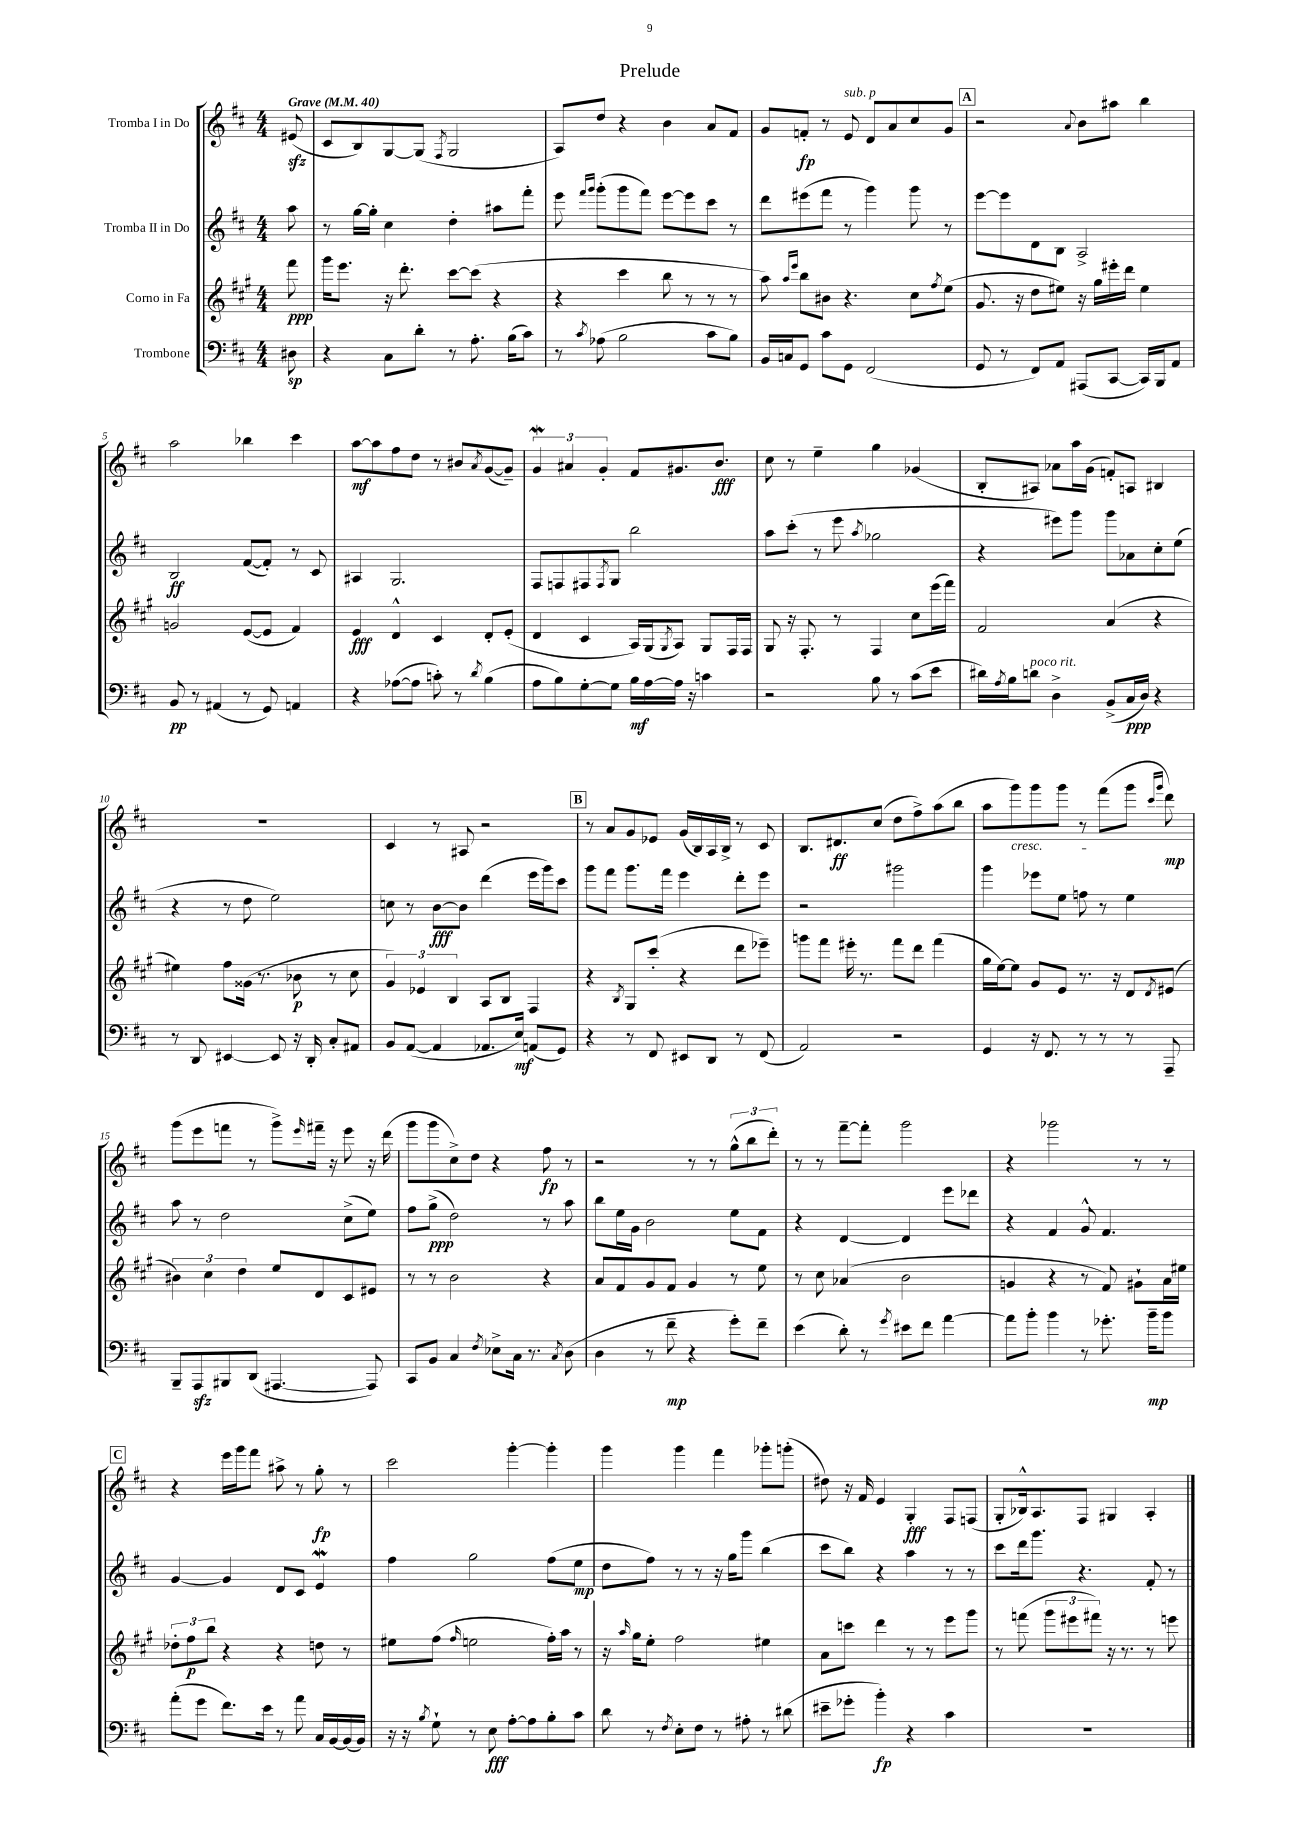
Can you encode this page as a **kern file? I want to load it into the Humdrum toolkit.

**kern	**kern	**kern	**kern
*staff4	*staff3	*staff2	*staff1
*clefF4	*clefG2	*clefG2	*clefG2
*k[f#c#]	*k[f#c#g#]	*k[f#c#]	*k[f#c#]
*M4/4	*M4/4	*M4/4	*M4/4
*MM40	*MM40	*MM40	*MM40
8D#	8fff#	8aa	(8e#
=	=	=	=
4r	16ggg#	8r	8c#
.	8.eee	.	.
.	.	[16gg	8B)
.	.	16gg']	.
8C#	16r	4cc#	[8G
.	8.ddd'	.	.
8d'	.	.	(8G]
.	.	.	8qF#
8r	[8ccc#	4dd'	2G
8.A'	(8ccc#]	.	.
.	4r	8aa#	.
(16B	.	.	.
8c#)	.	8fff#'	.
=	=	=	=
8r	4r	8eee	8A)
.	.	16qqfff#	.
8qc#	.	16qqggg	.
(8A-	.	(8ggg'	8dd
2B	4ccc#	8ggg	4r
.	.	8fff#)	.
.	8bb	[8eee	4b
.	8r	8eee]	.
8c#	8r	8ccc#	8a
8B)	8r	8r	8f#
=	=	=	=
16BB	8aa)	8ddd	8g
16C	.	.	.
.	16qqaa	.	.
.	16qqeee	.	.
8GG	8bb	(8eee#	8f'
8c#	8b#	8fff#	8r
8GG	4.r	8r	8e
(2FF#	.	4ggg)	8d
.	.	.	8a
.	8cc#	8ggg	8cc#
.	8qff#	.	.
.	(8ee	8r	8g
=	=	=	=
8GG	8.g#	[8eee	2r
8r	.	8eee]	.
.	16r	.	.
8FF#)	8dd	8d	.
8AA	8ee#)	8B	.
.	.	.	8qqa
(8AAA#	16r	2A^	8b
.	16gg#	.	.
[8CC#	16eee#'	.	8aa#
.	16ddd	.	.
16CC#])	4ee#	.	4bb
16BBB	.	.	.
8AA	.	.	.
=	=	=	=
8BB	2g	2B	2aa
8r	.	.	.
(4AA#	.	.	.
8r	([8e	([8f#	4bb-
8GG)	8e]	8f#'])	.
4AA	4f#)	8r	4ccc#
.	.	8c#	.
=	=	=	=
4r	4e	4A#	[8aa
.	.	.	8aa]
([8A-	4d^^	2.G	8ff#
8A-]	.	.	8dd
8c')	4c#	.	8r
8r	.	.	8b#
8qd	.	.	8qa
(4B	8d'	.	([8g
.	(8e'	.	8g~])
=	=	=	=
8A	4d	8F#	6g
8B)	.	8F	.
.	.	.	6a#
[8G'	4c#	8F#	.
.	.	.	6g'
.	.	8qF#	.
8G]	.	8G	.
16B	16A)	2bb	8f#
[16A	(16G#	.	.
.	8qG#	.	.
16A]	8A)	.	8.g#
16r	.	.	.
4c	8G#	.	.
.	.	.	8.b
.	16F#	.	.
.	16F#	.	.
=	=	=	=
2r	8G#	8aa	8cc#
.	16r	(8ccc#'	8r
.	8.F#'	.	.
.	.	8r	4ee~
.	8r	8eee	.
.	.	8qaa	.
8B	4F#	2gg-	4gg
8r	.	.	.
(8c#	8cc#	.	(4g-
8e	(16eee	.	.
.	16fff#)	.	.
=	=	=	=
16d#)	2f#	4r	8B'
8qA	.	.	.
16B	.	.	.
8d	.	.	8A#)
4D^	.	8eee#)	8a-
.	.	8ggg	16aa
.	.	.	(16g
(8BB^	(4a	8ggg	8f')
16C#	.	8a-	8A
16D)	.	.	.
4r	4r	8cc#'	4B#
.	.	(8ee	.
=	=	=	=
8r	4ee#)	4r	1r
8DD	.	.	.
[4EE#	8ff#	8r	.
.	(16g##	8dd	.
.	8.r	.	.
8EE#]	.	2ee)	.
16r	8b-	.	.
16DD'	.	.	.
8C#'	8r	.	.
8AA#	8cc#	.	.
=	=	=	=
8BB	6g#)	8cc	4c#
([8AA	.	8r	.
.	6e-	.	.
4AA]	.	[8b	8r
.	6B	.	.
.	.	8b]	8A#
8.AA-	8A	(4ddd	2r
.	8B	.	.
16E)	.	.	.
(8AA	4F#	16eee	.
.	.	16ggg)	.
8GG)	.	8ccc#	.
=	=	=	=
4r	4r	8ggg	8r
.	.	8fff#	8a
.	8qB	.	.
8r	8G#	8.ggg	8g
8FF#	(8ccc#'	.	8e-
.	.	16fff#	.
8EE#	4r	4eee	(16g
.	.	.	16B)
8DD	.	.	16A
.	.	.	16B^
8r	8ddd	8ddd'	8r
(8FF#	8eee-~)	8eee	8c#
=	=	=	=
2AA)	8ggg	2r	8.B
.	8fff#	.	.
.	.	.	8.d#
.	16eee#'	.	.
.	8.r	.	.
.	.	.	(8cc#
2r	8fff#	2ggg#	8dd
.	8ddd	.	8ff#^)
.	(4fff#	.	(8aa
.	.	.	8bb
=	=	=	=
4GG	16gg#	4ggg	8aa
.	[16ee)	.	.
.	8ee]	.	8ggg)
16r	8g#	8eee-	8ggg
8.FF#	.	.	.
.	8e	8ee	8ggg
8r	8.r	8ff	8r
8r	.	8r	(8fff#
.	16r	.	.
8r	8d	4ee	8ggg
.	.	.	16qqccc#
.	8qd	.	16qqggg
8AAA~	(8e#	.	8ddd)
=	=	=	=
8BBB~	6b#)	8aa	(8ggg
8AAA	.	8r	8eee
.	6cc#	.	.
8BBB#	.	2dd	8fff
.	6dd	.	.
(8DD	.	.	8r
[4.AAA#	8ee	.	8ggg^)
.	.	.	16qqeee
.	8d	.	16fff#~
.	.	.	16r
.	8c#	(8cc#^	8eee
8AAA#])	8e#	8ee)	16r
.	.	.	(16ddd
=	=	=	=
8CC#	8r	8ff#	8ggg
8BB	8r	(8gg^	8ggg
4C#	2b	2dd)	8cc#^)
.	.	.	8dd
8qF#	.	.	.
8E-^	.	.	4r
16C#	.	.	.
8.r	.	.	.
.	4r	8r	8ff#
8qC#	.	.	.
(8D	.	8aa	8r
=	=	=	=
4D	8a	8bb	2r
.	8f#	16ee	.
.	.	16g	.
8r	8g#	2b	.
8f#~	8f#	.	.
4r	4g#	.	8r
.	.	.	8r
8g')	8r	8ee	(12gg^^
.	.	.	12bb
8f#~	8ee	8f#	.
.	.	.	12ddd')
=	=	=	=
(4e	8r	4r	8r
.	8cc#	.	8r
8d')	(4a-	[4d	[8fff#~
8r	.	.	8fff#']
8qg	.	.	.
8e#	2b	4d]	2ggg
8f#	.	.	.
[4a	.	8eee	.
.	.	8ddd-	.
=	=	=	=
8a]	4g	4r	4r
8b'	.	.	.
4b	4r	4f#	2ggg-
8r	8r	8g^^	.
8.g-'	8f#)	4.f#	.
.	8g#`	.	8r
16b~	.	.	.
8b	16a	.	8r
.	16ee#	.	.
=	=	=	=
(8a'	12dd-'	[4g	4r
.	12ff#	.	.
8g	.	.	.
.	12bb	.	.
8.f#)	4r	4g]	16eee
.	.	.	16ggg
.	.	.	8fff#
16e	.	.	.
8r	4r	8d	8aa#^
8a	.	8c#	8r
16C#	8dd	4e	8gg'
[16BB	.	.	.
(16BB]	8r	.	8r
16BB)	.	.	.
=	=	=	=
16r	8ee#	4ff#	2ccc#
16r	.	.	.
8qB	.	.	.
8G`	(8ff#	.	.
.	16qqff#	.	.
8r	2ee	2gg	.
8E	.	.	.
[8A'	.	.	[4ggg'
8A]	.	.	.
8B'	16ff#')	(8ff#	4ggg']
.	16aa	.	.
8c#	8r	8ee	.
=	=	=	=
8d	16r	8dd	4ggg
.	16qqaa	.	.
.	16gg#	.	.
8r	8ee'	8ff#)	.
8qF#	.	.	.
8E'	2ff#	8r	4ggg
8F#	.	8r	.
8r	.	16r	4fff#
.	.	16gg	.
8A#'	.	8ggg	.
8r	4ee#	(4bb	8ggg-'
(8d#	.	.	(8ggg'
=	=	=	=
8e#~	8a	8ccc#	8dd#)
8g-'	8ccc	8bb)	16r
.	.	.	16f#
4b')	4ddd	4r	4e
4r	8r	4aa	4G'
.	8r	.	.
4c#	8eee	8r	8F#
.	8ggg#	8r	(8F
=	=	=	=
1r	8r	8ccc#	8G'
.	(8fff	16ddd	16B-^^)
.	.	8.ggg	8.A
.	12ggg#	.	.
.	12eee#	.	.
.	.	4.r	8F#
.	12fff#)	.	.
.	16r	.	4G#
.	8.r	.	.
.	8r	8f#'	4A'
.	8eee	8r	.
==	==	==	==
*-	*-	*-	*-
